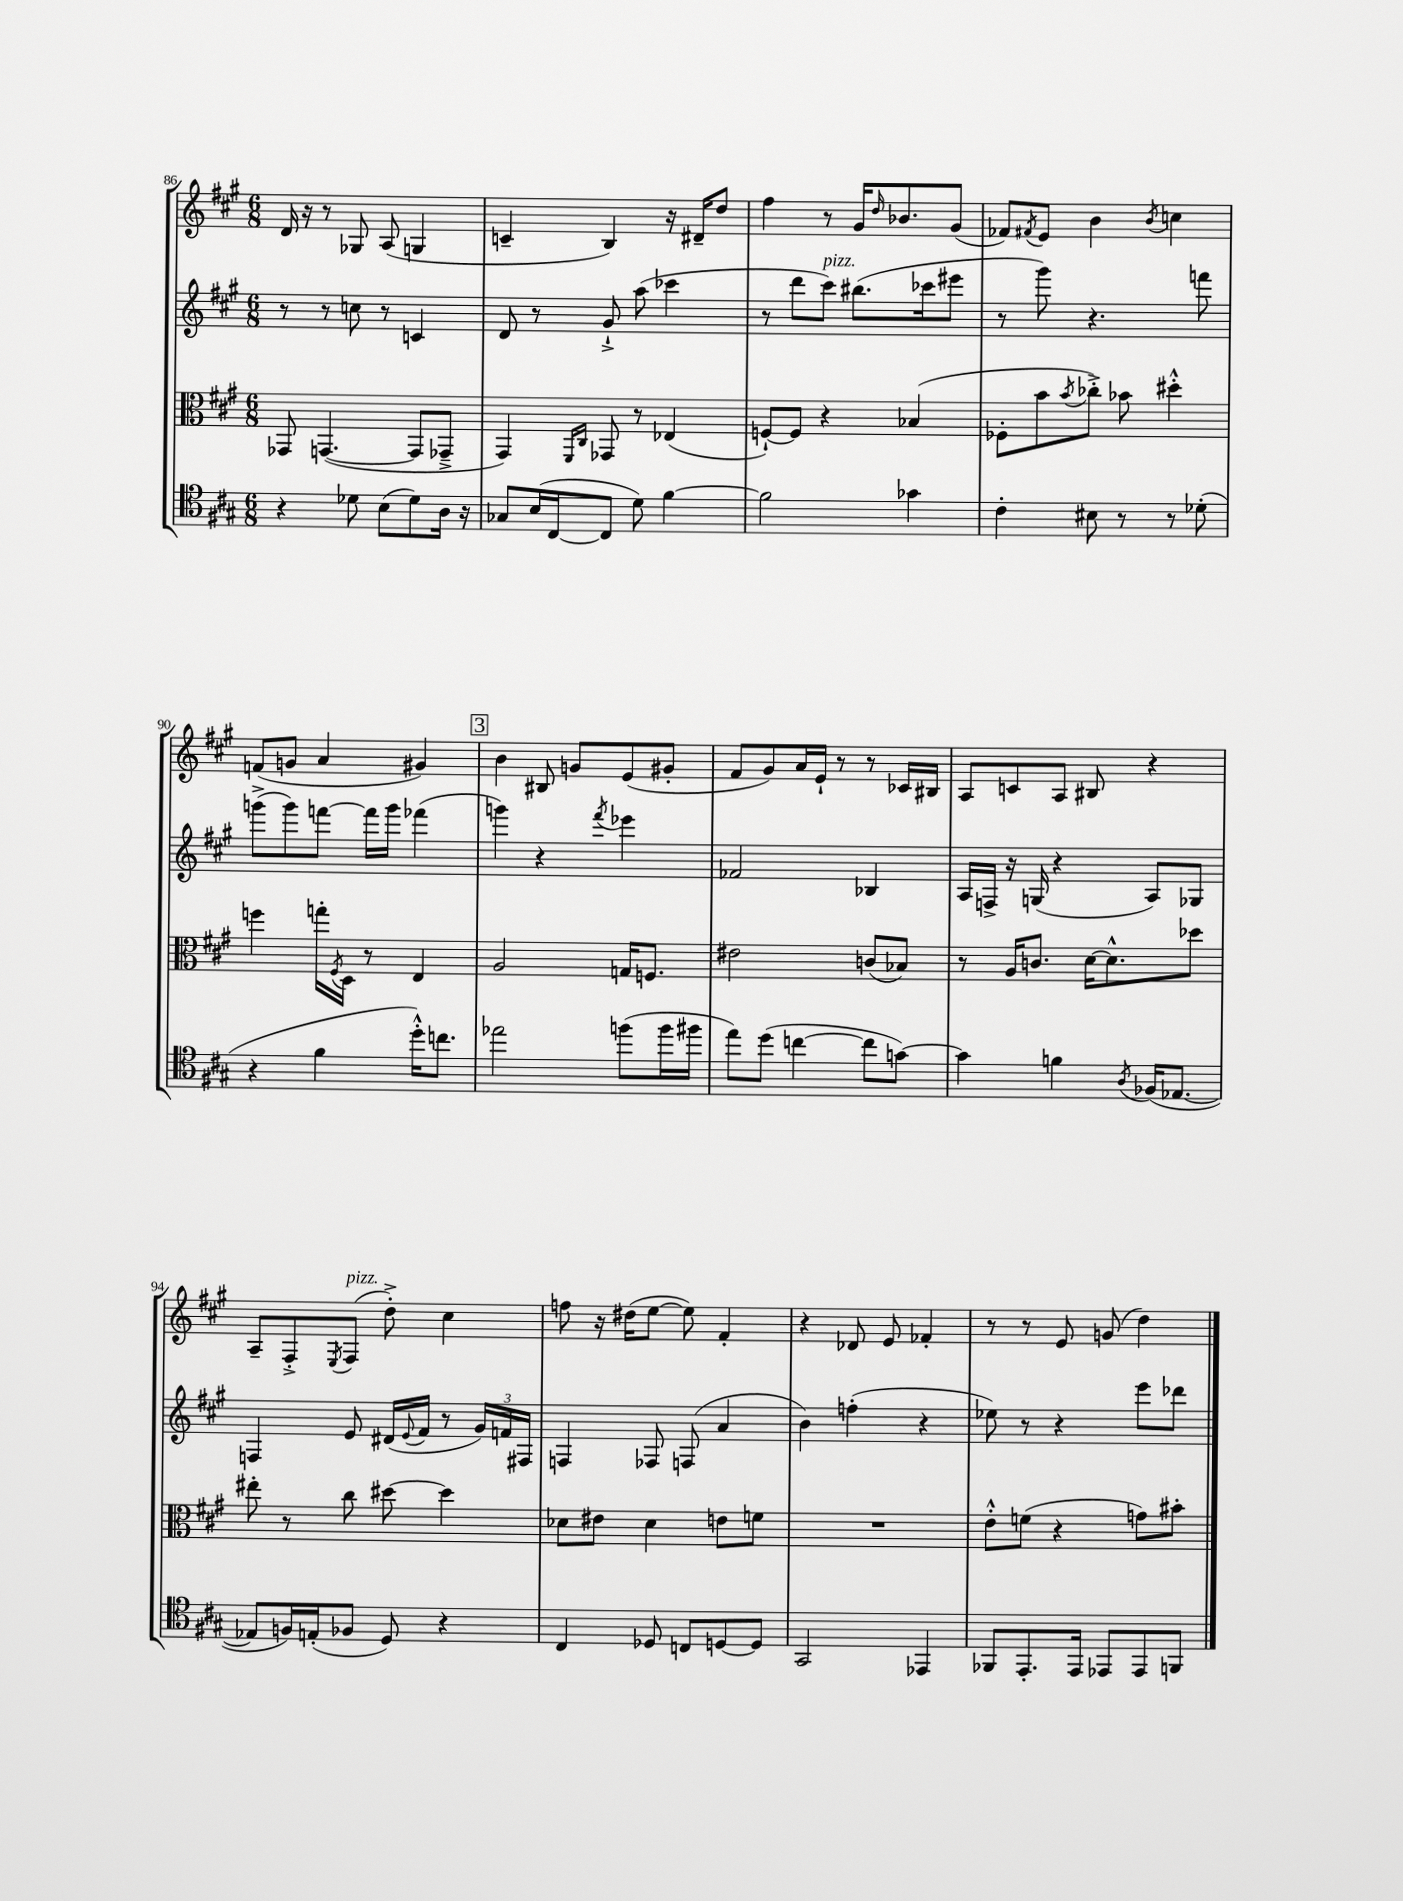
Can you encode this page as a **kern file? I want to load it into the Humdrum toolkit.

**kern	**kern	**kern	**kern
*staff4	*staff3	*staff2	*staff1
*clefC4	*clefC3	*clefG2	*clefG2
*k[f#c#g#]	*k[f#c#g#]	*k[f#c#g#]	*k[f#c#g#]
*M6/8	*M6/8	*M6/8	*M6/8
4r	8GG-	8r	16d
.	.	.	16r
.	([4.GG	8r	8r
8d-	.	8cc	8G-
(8B	.	8r	(8A
8d-)	8GG]	4c	4G
16A	8GG-~^	.	.
16r	.	.	.
=	=	=	=
8G-	4GG#)	8d	4c~
(16B	.	8r	.
[16C#	.	.	.
.	16qqFF#	.	.
.	16qqC#	.	.
8C#]	8GG-	8g#`^	4B)
8d)	8r	(8aa	.
[4f#	(4E-	4ccc-	16r
.	.	.	16d#~
.	.	.	8dd
=	=	=	=
2f#]	[8F`)	8r	4ff#
.	8F]	8ddd	.
.	4r	8ccc#)	8r
.	.	(8.bb#	16g#
.	.	.	16qqdd
.	.	.	8.b-
4g-	(4B-	.	.
.	.	16ccc-	.
.	.	8eee#	(8g#
=	=	=	=
4c#'	8F-'	8r	8f-)
.	.	.	8qf#
.	8b	8ggg#)	8e
.	8qb	.	.
8B#	8cc-'^)	4.r	4b
8r	8b-	.	.
.	.	.	8qb
8r	4dd#'^^	.	4cc
(8d-'	.	8fff	.
=	=	=	=
4r	4ff	(8ggg^	(8f
.	.	8ggg)	8g
4f#	16gg'	[8fff	4a
.	8qF#	.	.
.	16D	.	.
.	8r	16fff]	.
.	.	16ggg	.
16dd'^^)	4E	(4fff-	4g#)
8.cc	.	.	.
=	=	=	=
2ee-	2A	4ggg)	4b
.	.	4r	8B#
.	.	.	8g
.	.	8qfff#	.
(8ff	16G	4eee-	(8e
.	8.F	.	.
16ff	.	.	8g#'
16ff#	.	.	.
=	=	=	=
8ee)	2e#	2f-	8f#
(8dd	.	.	8g#)
[4cc	.	.	16a
.	.	.	16e`
.	.	.	8r
8cc]	(8c	4B-	8r
[8g)	8B-)	.	16c-
.	.	.	16B#
=	=	=	=
4g]	8r	16A	8A
.	.	16F^	.
.	16A	16r	8c
.	8.c	(16G	.
4f	.	4r	8A
.	[16d	.	8B#
.	8.d^^]	.	.
8qA	.	.	.
(16F-	.	8A)	4r
[8.E-	.	.	.
.	8dd-	8G-	.
=	=	=	=
8E-]	8ee#'	4F	8A~
16F)	8r	.	8F#'^
(16E'	.	.	.
.	.	.	8qE
8F-	8cc#	8e	(8F#
8D)	[8dd#	(16d#	8dd'^)
.	.	8qqe	.
.	.	16f#	.
4r	4dd#]	8r	4cc#
.	.	24g#)	.
.	.	24f	.
.	.	24F#	.
=	=	=	=
4C#	8d-	4F	8ff
.	8e#	.	16r
.	.	.	(16dd#
8D-	4d-	8F-	[8ee
8C	.	(8F	8ee])
[8D	8e	4a	4f#'
8D]	8f	.	.
=	=	=	=
2GG#	2.r	4b)	4r
.	.	(4ff'	8d-
.	.	.	8e
4EE-	.	4r	4f-'
=	=	=	=
8FF-	8e'^^	8ee-)	8r
8.EE'	(8f	8r	8r
.	4r	4r	8e
16EE	.	.	.
8EE-	.	.	(8g
8EE-	8g)	8eee	4dd)
8FF	8b#'	8ddd-	.
==	==	==	==
*-	*-	*-	*-
